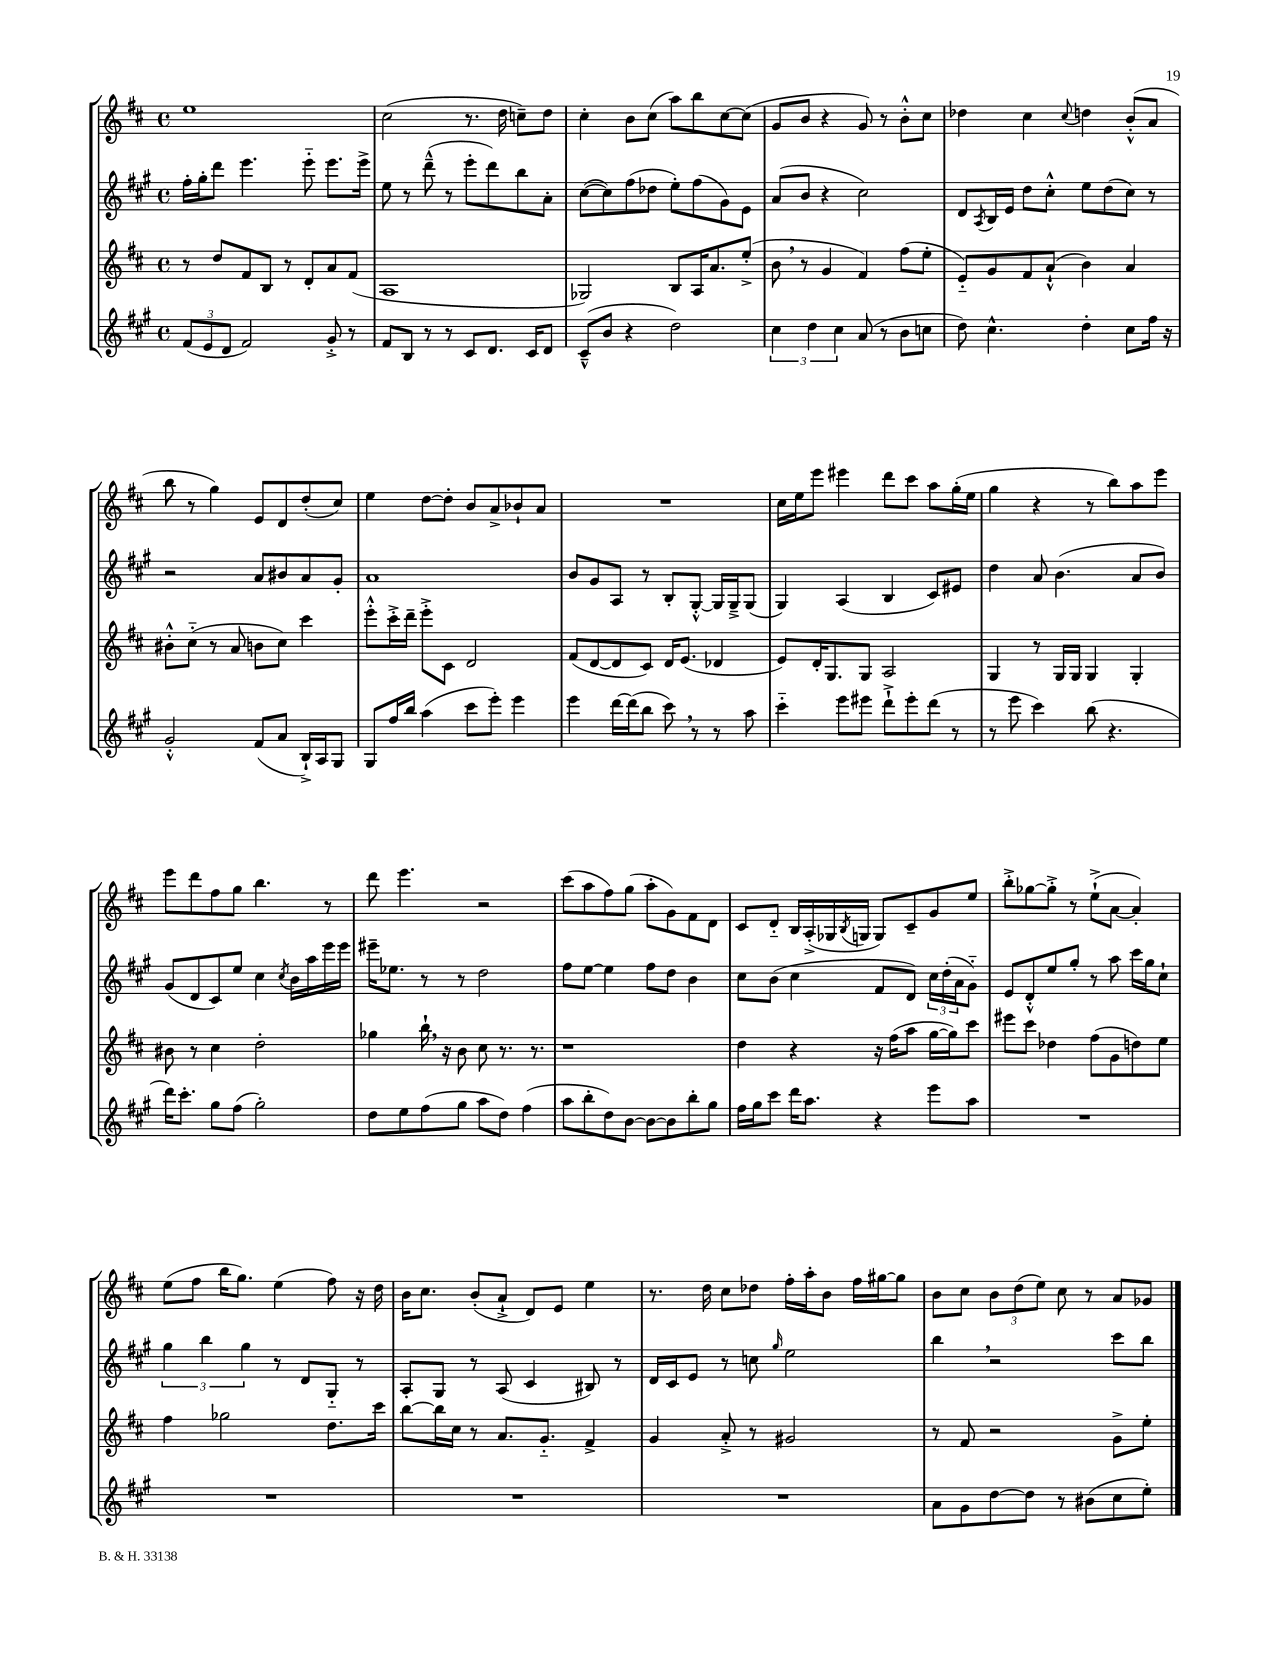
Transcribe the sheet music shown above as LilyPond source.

<<
\new StaffGroup <<
\new Staff = "s0" {
    \clef treble \key d \major \defaultTimeSignature \time 4/4
    e''1 |
    cis''2( r8. d''16 c''8--) d''8 |
    cis''4-. b'8 cis''8( a''8) b''8 cis''8~ cis''8( |
    g'8 b'8 r4 g'8) r8 b'8-.-^ cis''8 |
    des''4 cis''4 \appoggiatura { cis''8 } d''4 b'8-.-^( a'8 |
    b''8 r8 g''4) e'8 d'8 d''8-.( cis''8) |
    e''4 d''8~ d''8-. b'8 a'8-> bes'8-! a'8 |
    R1 |
    cis''16 e''16 e'''8 eis'''4 d'''8 cis'''8 a''8 g''16-.( e''16 |
    g''4 r4 r8 b''8) a''8 e'''8 |
    e'''8 d'''8 fis''8 g''8 b''4. r8 |
    d'''8 e'''4. r2 |
    cis'''8( a''8 fis''8) g''8( a''8-. g'8) fis'8 d'8 |
    cis'8 d'8-_ b16 a16-.->( ges16 \acciaccatura { b8 } g16 g8) cis'8-- g'8 e''8 |
    b''8-.-> ges''8~ ges''8-.-> r8 e''8-!->( a'8~ a'4-.) |
    e''8( fis''8 b''16 g''8.) e''4( fis''8) r16 d''16 |
    b'16 cis''8. b'8-.( a'8-!-> d'8) e'8 e''4 |
    r8. d''16 cis''8 des''8 fis''16-. a''16-. b'8 fis''16 gis''16~ gis''8 |
    b'8 cis''8 \tuplet 3/2 { b'8 d''8( e''8) } cis''8 r8 a'8 ges'8 \bar "|." |
}
\new Staff = "s1" {
    \clef treble \key a \major \defaultTimeSignature \time 4/4
    fis''16-. gis''16-. d'''8 e'''4. e'''8-_ e'''8. e'''16-> |
    e''8 r8 d'''8---^( r8 e'''8-. d'''8) b''8 a'8-. |
    cis''8~( cis''8) fis''8( des''8 e''8-.) fis''8( gis'8) e'8 |
    a'8( b'8 r4 cis''2) |
    d'8 \acciaccatura { a8 } b16 e'16 d''8 cis''8-.-^ e''8 d''8( cis''8) r8 |
    r2 a'8 bis'8 a'8 gis'8-. |
    a'1 |
    b'8 gis'8 a8 r8 b8-. gis8~-.-^ gis16 gis16---> gis8( |
    gis4) a4( b4 cis'8) eis'8 |
    d''4 a'8 b'4.( a'8 b'8) |
    gis'8( d'8 cis'8) e''8 cis''4 \acciaccatura { cis''8 } b'16 a''16 e'''16 e'''16 |
    eis'''16-- ees''8. r8 r8 d''2 |
    fis''8 e''8~ e''4 fis''8 d''8 b'4 |
    cis''8 b'8( cis''4 fis'8 d'8) \tuplet 3/2 { cis''16 d''16-.( a'16 } gis'8-_) |
    e'8 d'8-.-^ e''8 gis''8-. r8 a''8 cis'''16 gis''16 cis''8-! |
    \tuplet 3/2 { gis''4 b''4 gis''4 } r8 d'8 gis8-_ r8 |
    a8-. gis8 r8 a8( cis'4 bis8) r8 |
    d'16 cis'16 e'8 r8 c''8 \grace { gis''16 } e''2 |
    b''4 \breathe r2 cis'''8 b''8 \bar "|." |
}
\new Staff = "s2" {
    \clef treble \key d \major \defaultTimeSignature \time 4/4
    r8 d''8 fis'8 b8 r8 d'8-. a'8 fis'8( |
    a1 |
    ges2) b8 a16 a'8. e''8-.->( |
    b'8 \breathe r8 g'4 fis'4) fis''8( e''8-. |
    e'8-_) g'8 fis'8 a'8-!-^( b'4) a'4 |
    bis'8-.-^ cis''8-_( r8 a'8 b'8 cis''8) cis'''4 |
    e'''8-.-^ cis'''16-.-> d'''16-- e'''8-.-> cis'8 d'2 |
    fis'8( d'8~ d'8 cis'8) d'16 e'8.( des'4 |
    e'8) d'16-. g8. g8 a2 |
    g4 r8 g16 g16 g4 g4-. |
    bis'8 r8 cis''4 d''2-. |
    ges''4 b''16-! \breathe r16 b'8 cis''8 r8. r8. |
    r1 |
    d''4 r4 r16 fis''16( a''8 g''16~ g''16) cis'''8 |
    eis'''8 cis'''8 des''4 fis''8( g'8 d''8) e''8 |
    fis''4 ges''2 d''8. cis'''16 |
    b''8~ b''16 cis''16 r8 a'8. g'8.-_ fis'4-> |
    g'4 a'8-.-> r8 gis'2 |
    r8 fis'8 r2 g'8-> e''8-. \bar "|." |
}
\new Staff = "s3" {
    \clef treble \key a \major \defaultTimeSignature \time 4/4
    \tuplet 3/2 { fis'8( e'8 d'8 } fis'2) gis'8-.-> r8 |
    fis'8 b8 r8 r8 cis'8 d'8. cis'16 d'8 |
    cis'8---^( b'8 r4 d''2) |
    \tuplet 3/2 { cis''4 d''4 cis''4 } a'8( r8 b'8 c''8 |
    d''8) cis''4.-^ d''4-. cis''8 fis''16 r16 |
    gis'2-.-^ fis'8( a'8 b16-!->) a16 gis8 |
    gis8 fis''16 b''16 a''4( cis'''8 e'''8-.) e'''4 |
    e'''4 d'''16~ d'''16( b''8 cis'''8) \breathe r8 r8 a''8 |
    cis'''4-_ e'''8 eis'''8 d'''8-!-> eis'''8-. d'''8( r8 |
    r8 e'''8 cis'''4) b''8( r4. |
    d'''16) cis'''8.-. gis''8 fis''8( gis''2-.) |
    d''8 e''8 fis''8( gis''8 a''8 d''8) fis''4( |
    a''8 b''8-. d''8) b'8~ b'8~ b'8 b''8-. gis''8 |
    fis''16 gis''16 cis'''8 d'''16 a''8. r4 e'''8 a''8 |
    R1 |
    R1 |
    R1 |
    R1 |
    a'8 gis'8 d''8~ d''8 r8 bis'8( cis''8 e''8-.) \bar "|." |
}
>>
>>
\layout { \context { \Score \remove "Bar_number_engraver" } }
